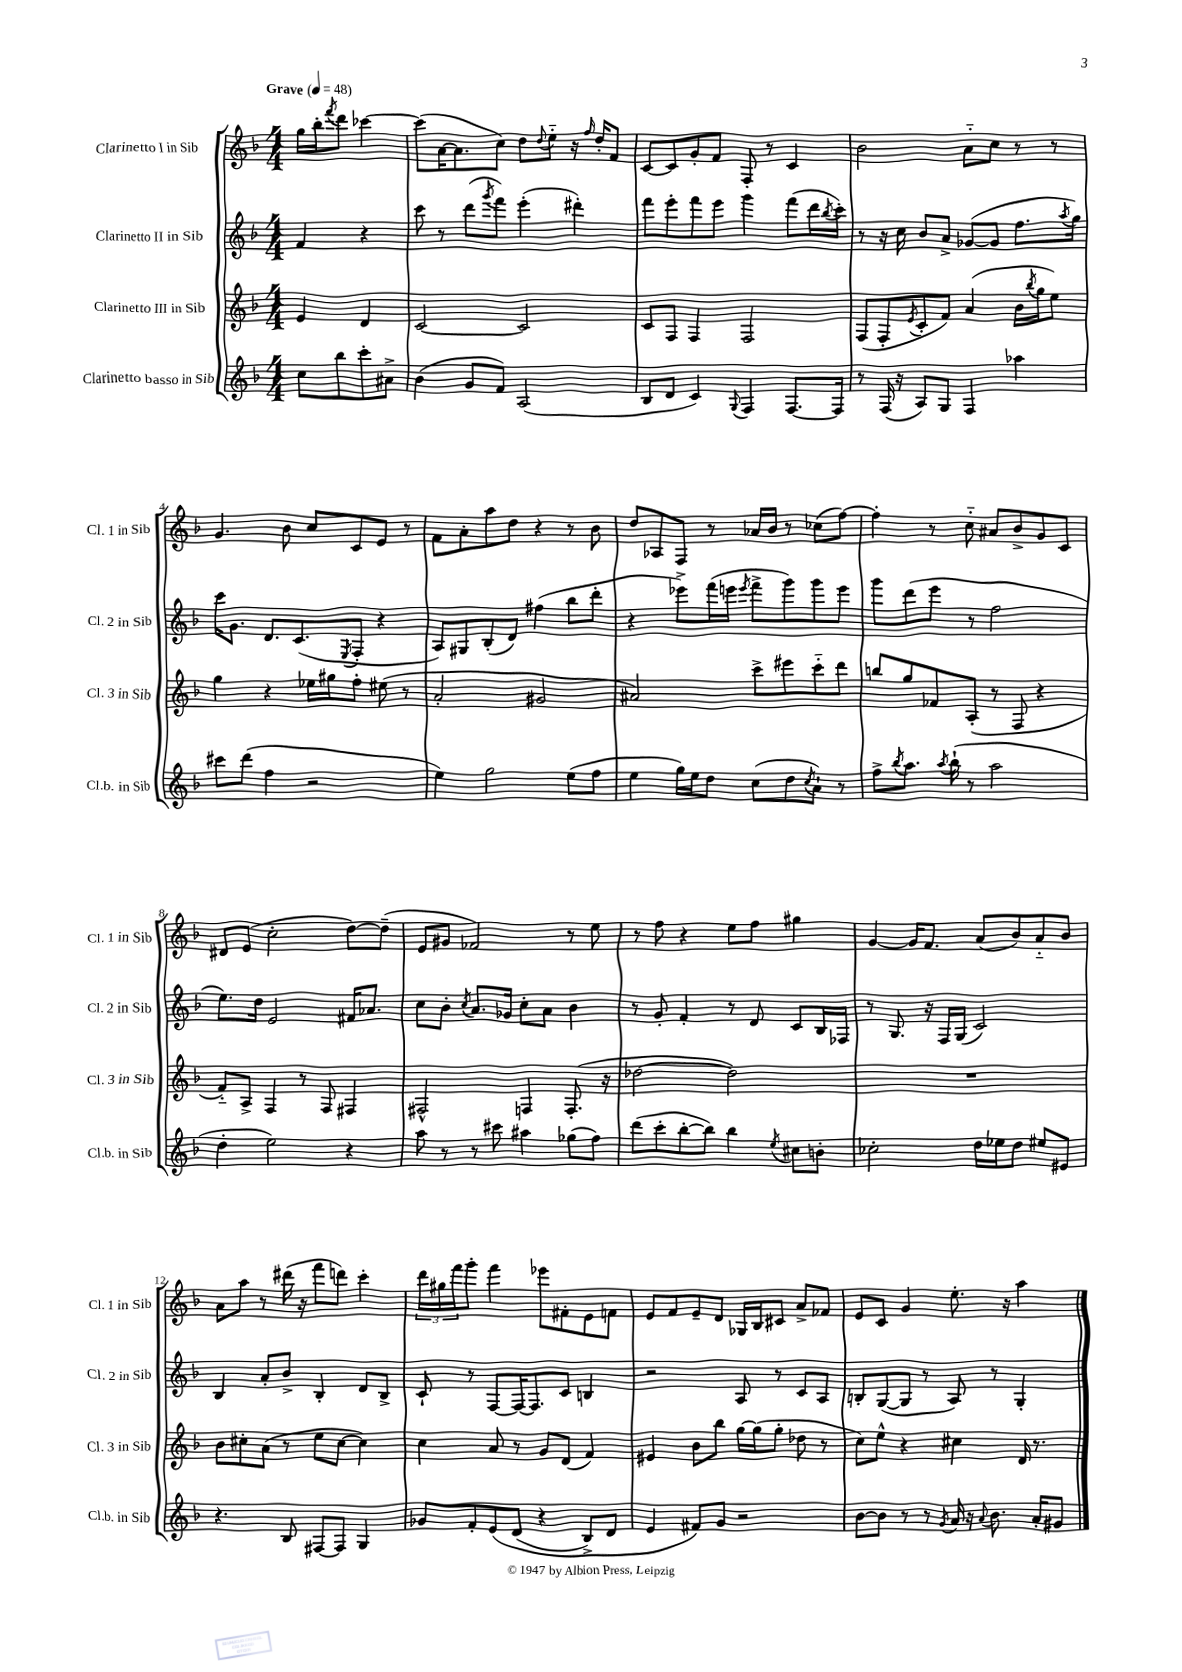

**kern	**kern	**kern	**kern
*staff4	*staff3	*staff2	*staff1
*clefG2	*clefG2	*clefG2	*clefG2
*k[b-]	*k[b-]	*k[b-]	*k[b-]
*M4/4	*M4/4	*M4/4	*M4/4
*MM48	*MM48	*MM48	*MM48
8cc	4e	4f	16gg
.	.	.	16bb-'
.	.	.	8qfff
8bb-	.	.	8ddd
8ccc'	4d	4r	[4ccc-
8a#^	.	.	.
=	=	=	=
(4b-	[2c	8ccc	(8ccc-]
.	.	8r	[16a
.	.	.	8.a]
8g	.	(8ddd	.
.	.	8qggg	.
8f)	.	8fff)	8cc)
(2A	2c]	(4eee'	8dd
.	.	.	8qqdd
.	.	.	8ee'~
.	.	4ddd#')	16r
.	.	.	16qqff
.	.	.	16dd'
.	.	.	8f
=	=	=	=
8B-	8c	8fff	[8c
8d	8F	8eee'	8c]
4c)	4F	8fff	8g'
.	.	8eee	8f
8qqG	.	.	.
4F	2F	4ggg	8F'
.	.	.	8r
[8.F	.	(8fff	4c
.	.	16ddd	.
.	.	8qbb-	.
16F]	.	16ccc')	.
=	=	=	=
8r	(8F	8r	2b-
(16F	8F'	16r	.
16r	.	16cc	.
.	8qe	.	.
8A)	8c'	8b-	.
8G	8f)	8a^	.
4F	(4a	([8g-	8a'~
.	.	8g-]	8cc
4aa-	16b-	8.ff	8r
.	8qbb-	.	.
.	16gg	.	.
.	8ee)	.	8r
.	.	8qaa	.
.	.	16gg)	.
=	=	=	=
8ccc#	4gg	16ccc	4.g
.	.	8.g	.
(8ddd	.	.	.
4ff	4r	8.d	.
.	.	.	8b-
.	.	(8.c	.
2r	16ee-	.	8cc
.	16gg#	.	.
.	.	8qE	.
.	8ff'	8F'	8c
.	(8ee#	4r	8e
.	8r	.	8r
=	=	=	=
4ee)	2a'	8A)	8f
.	.	8G#	8a'
2gg	.	(8B-'	8aa
.	.	8d)	8dd
.	2g#	(4ff#	4r
(8ee	.	8bb-	8r
8ff	.	8ddd'	8b-
=	=	=	=
4ee	2a#)	4r	8dd
.	.	.	8A-
16gg)	.	8eee-^)	8F
16ee	.	.	.
8dd	.	(16fff	8r
.	.	16eee	.
.	.	8qeee	.
(8cc	8ccc^	8fff^	16a-
.	.	.	16b-
8dd	8eee#	8ggg)	8r
8qcc	.	.	.
8a`)	8ccc'~	8ggg	(8cc-
8r	8ddd	8eee	[8ff)
=	=	=	=
8ff^	8bb	8ggg	4ff']
8qbb-	.	.	.
8.aa	8gg	(8ddd	.
.	8f-	8eee	8r
8qaa	.	.	.
(16bb-`	.	.	.
8r	(8A'	8r	8cc'~
2aa	8r	2ff	8a#
.	8F	.	8b-^
.	4r	.	8g
.	.	.	8c
=	=	=	=
4dd'	8f'~)	8.ee)	8d#
.	8A^	.	(8e
.	.	16dd	.
2ee)	4F	2e	2cc'
.	8r	.	.
.	8F	.	.
4r	4F#	16f#	[8dd)
.	.	8.a-	.
.	.	.	(8dd~]
=	=	=	=
8aa	2F#^^	8cc	8e
8r	.	8b-'	8g#
.	.	8qcc	.
8r	.	8.a	2f-)
8ccc#	.	.	.
.	.	16g-	.
4aa#	4F	8cc'	.
.	.	8a	.
(8gg-	(8.F'	4b-	8r
8ff)	.	.	8ee
.	16r	.	.
=	=	=	=
(8ddd	[2dd-	8r	8r
8ccc'	.	8g'	8ff
[8bb-'	.	4f'	4r
8bb-])	.	.	.
4bb-	2dd-])	8r	8ee
.	.	8d	8ff
8qee	.	.	.
8cc#	.	8c	4gg#
8b'	.	16B-	.
.	.	16F-	.
=	=	=	=
2cc-'	1r	8r	[4g
.	.	8.G	.
.	.	.	16g]
.	.	16r	8.f
.	.	16F	.
.	.	(16G	.
16dd	.	2c)	(8a
16ee-	.	.	.
8dd	.	.	8b-)
8ee#	.	.	8a'~
8e#	.	.	8b-
=	=	=	=
4.r	8b-	4B-	8a
.	8cc#'	.	8aa
.	(8a	8a'	8r
8B-	8r	8b-^	(16ddd#
.	.	.	16r
[8F#	8ee	4B-'	8fff
8F#]	[8cc#	.	8ddd)
4G	4cc#])	8d	4ccc'
.	.	8B-^	.
=	=	=	=
8g-	4cc	8c`	24ddd
.	.	.	24gg#
.	.	.	24fff
8f'	.	8r	8ggg'
&(8e	8a	[8F	4fff
(8d	8r	16F_	.
.	.	8.F]	.
4r	8g	.	8eee-
.	(8d	8c	8f#'
8B-^)	4f)	4B	8e
8d	.	.	8f
=	=	=	=
4e	4e#	2r	8e
.	.	.	8f
8f#&)	8b-	.	8e~
8g	8bb-	.	8d
2r	[16gg	8A	16G-
.	(16gg]	.	16B-
.	8gg'	8r	8c#
.	8dd-	8c	8a^
.	8r	8A	8f-
=	=	=	=
[8b-	8cc)	8B'	8e
8b-]	8ee^^	([8G	8c
8r	4r	8G]	4g
8r	.	8r	.
8qg	.	.	.
16a	4cc#	8A)	8.ee'
16r	.	.	.
8qqa	.	.	.
8.b-	.	8r	.
.	.	.	16r
.	16d	4G'	4aa
16a'	8.r	.	.
8g#	.	.	.
==	==	==	==
*-	*-	*-	*-
